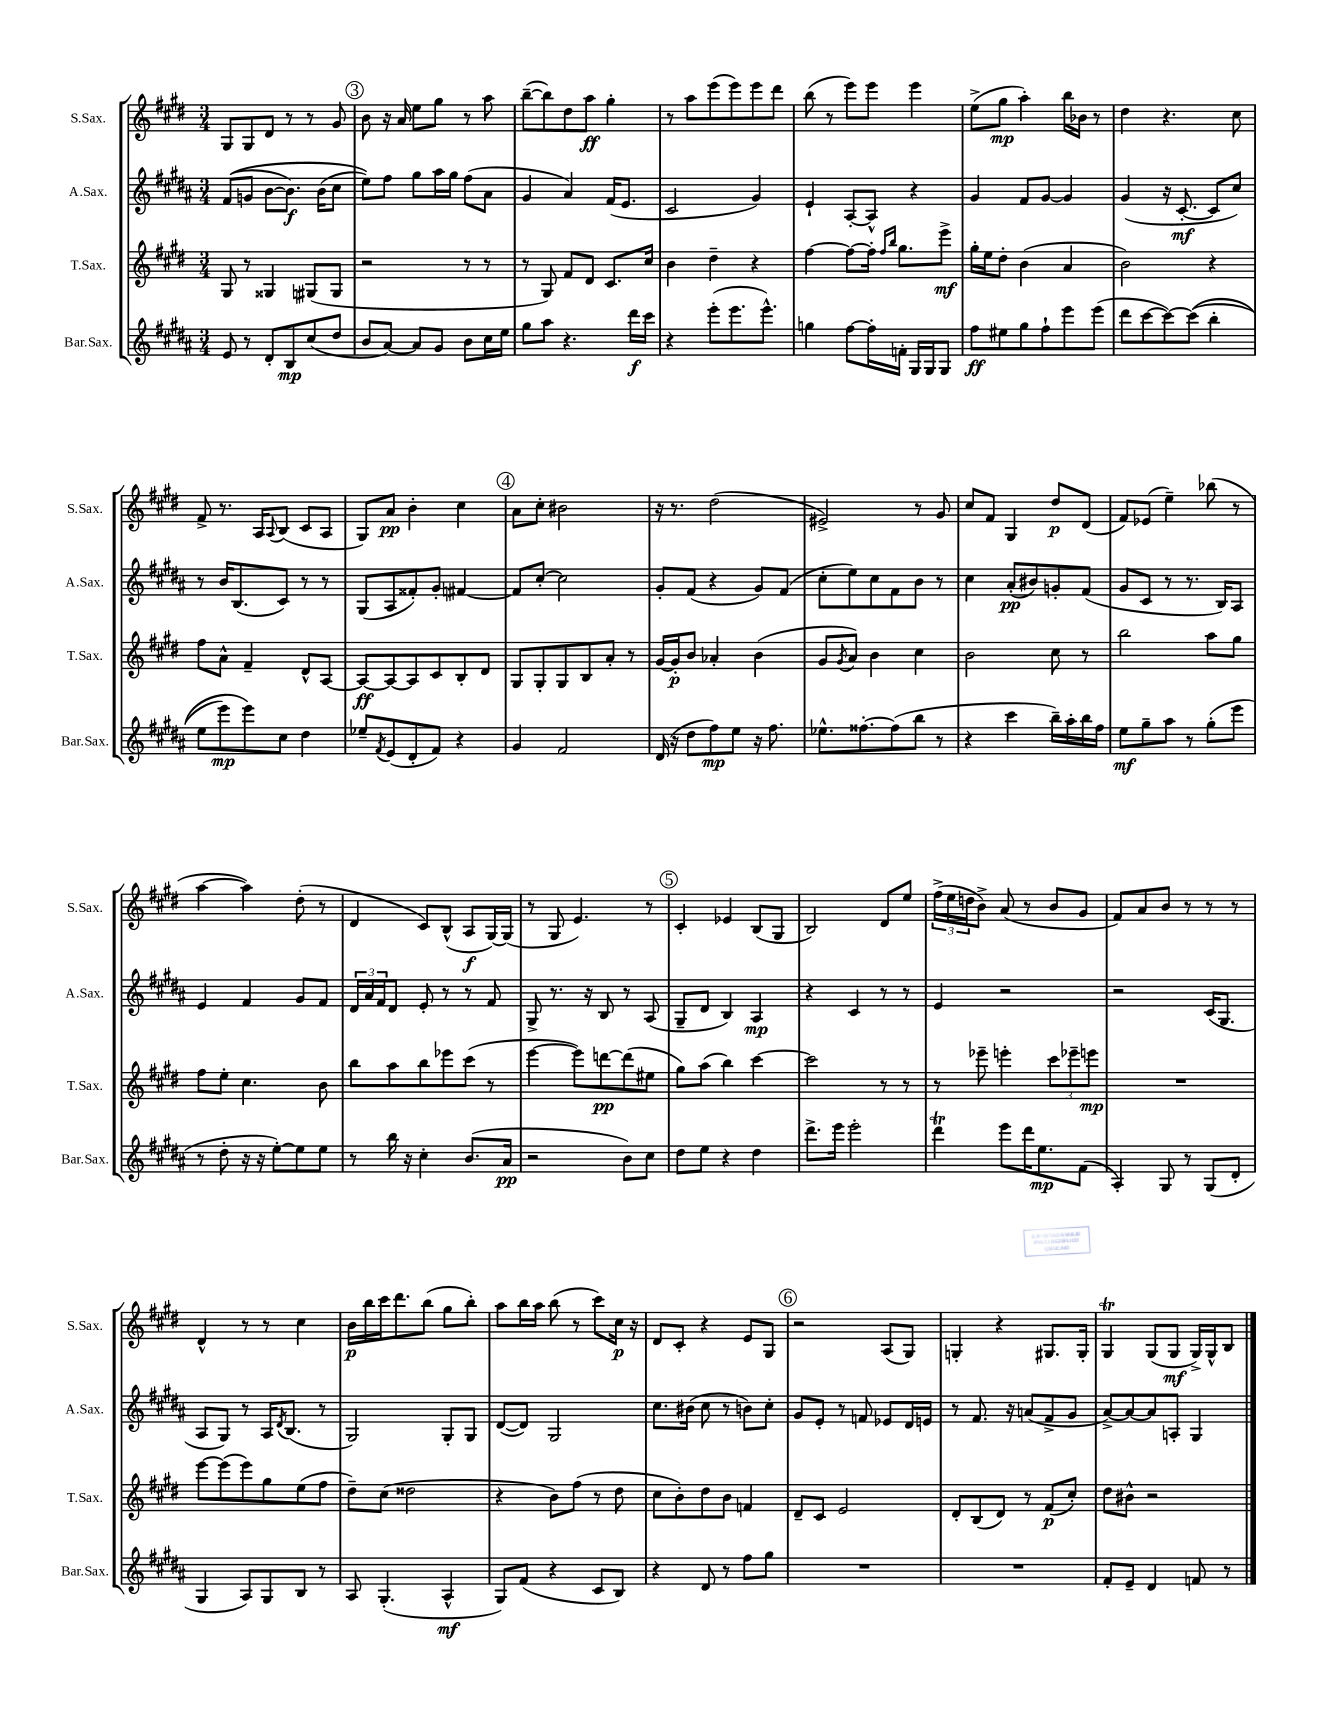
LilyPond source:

<<
\new StaffGroup <<
\new Staff = "s0" \with { instrumentName = "S.Sax." shortInstrumentName = "S.Sax." } {
    \clef treble \key e \major \numericTimeSignature \time 3/4
    gis8 gis8 dis'8 r8 r8 gis'8 |
    \mark \markup { \circle "3" } b'8 r16 a'16 e''8 gis''8 r8 a''8 |
    b''8~--( b''8) dis''8 a''8\ff gis''4-. |
    r8 a''8 e'''8( e'''8) e'''8 dis'''8 |
    b''8( r8 e'''8) e'''8 e'''4 |
    e''8->( gis''8\mp a''4-.) b''16 bes'16 r8 |
    dis''4 r4. cis''8 |
    fis'8-> r8. a16 \appoggiatura { a8 } b8( cis'8 a8 |
    gis8) a'8\pp b'4-. cis''4 |
    \mark \markup { \circle "4" } a'8 cis''8-. bis'2 |
    r16 r8. dis''2( |
    eis'2->) r8 gis'8 |
    cis''8 fis'8 gis4 dis''8\p dis'8( |
    fis'8) ees'8( e''4--) bes''8( r8 |
    a''4~ a''4) dis''8-.( r8 |
    dis'4 cis'8) b8-^( a8\f gis16~) gis16( |
    r8 gis8 e'4.) r8 |
    \mark \markup { \circle "5" } cis'4-. ees'4 b8( gis8 |
    b2) dis'8 e''8 |
    \tuplet 3/2 { fis''16->( e''16 d''16 } b'8->) a'8( r8 b'8 gis'8 |
    fis'8) a'8 b'8 r8 r8 r8 |
    dis'4-^ r8 r8 cis''4 |
    b'16\p b''16 cis'''16 dis'''8. b''8( gis''8 b''8-.) |
    a''8 b''16 a''16 b''8( r8 cis'''8) cis''16\p r16 |
    dis'8 cis'8-. r4 e'8 gis8 |
    \mark \markup { \circle "6" } r2 a8( gis8) |
    g4-. r4 gis8. gis16-. |
    gis4\trill gis8( gis8\mf gis16->) gis16-^ b8 \bar "|." |
}
\new Staff = "s1" \with { instrumentName = "A.Sax." shortInstrumentName = "A.Sax." } {
    \clef treble \key b \major \numericTimeSignature \time 3/4
    fis'8(\( g'8 b'8~ b'8.\f) b'16( cis''8 |
    \mark \markup { \circle "3" } e''8)\) fis''8 gis''8 ais''16 gis''16 fis''8( ais'8 |
    gis'4 ais'4) fis'16( e'8. |
    cis'2 gis'4) |
    e'4-! ais8~-. ais8-^ r4 |
    gis'4 fis'8 gis'8~ gis'4 |
    gis'4( r16 cis'8.~-.\mf cis'8 cis''8) |
    r8 b'16 b8.( cis'8) r8 r8 |
    gis8( ais8 fisis'8-.) gis'8-. fis'4~ |
    \mark \markup { \circle "4" } fis'8 cis''8~-. cis''2 |
    gis'8-. fis'8( r4 gis'8) fis'8( |
    cis''8-. e''8) cis''8 fis'8 b'8 r8 |
    cis''4 ais'8-.\pp( bis'8) g'8-. fis'8( |
    gis'8 cis'8 r8 r8. b16) ais8 |
    e'4 fis'4 gis'8 fis'8 |
    \tuplet 3/2 { dis'16 ais'16 fis'16 } dis'8 e'8-. r8 r8 fis'8 |
    gis8-> r8. r16 b8 r8 ais8( |
    \mark \markup { \circle "5" } gis8-- dis'8 b4) ais4\mp |
    r4 cis'4 r8 r8 |
    e'4 r2 |
    r2 cis'16( gis8. |
    ais8 gis8) r8 ais16 \acciaccatura { dis'8 } b8.( r8 |
    gis2) gis8-. gis8 |
    dis'8~( dis'8) gis2 |
    cis''8. bis'16( cis''8 r8 b'8) cis''8-. |
    \mark \markup { \circle "6" } gis'8 e'8-. r8 f'8 ees'8 dis'16 e'16 |
    r8 fis'8. r16 a'8( fis'8-> gis'8 |
    ais'8~->) ais'8~ ais'8 a8-. gis4 \bar "|." |
}
\new Staff = "s2" \with { instrumentName = "T.Sax." shortInstrumentName = "T.Sax." } {
    \clef treble \key e \major \numericTimeSignature \time 3/4
    gis8 r8 gisis4 gis8( gis8 |
    \mark \markup { \circle "3" } r2 r8 r8 |
    r8 gis8) fis'8 dis'8 cis'8. cis''16 |
    b'4 dis''4-- r4 |
    fis''4~ fis''8~ fis''16-. \grace { fis''16 b''16 } gis''8. e'''8->\mf |
    gis''16-. e''16 dis''8-. b'4( a'4 |
    b'2) r4 |
    fis''8 a'8-^ fis'4-- dis'8-^ a8~ |
    a8~\ff a8~ a8 cis'8 b8-. dis'8 |
    \mark \markup { \circle "4" } gis8 gis8-. gis8 b8 a'8-. r8 |
    gis'16~ gis'16-.\p b'8 aes'4-. b'4( |
    gis'8 \acciaccatura { gis'8 } a'8) b'4 cis''4 |
    b'2 cis''8 r8 |
    b''2 a''8 gis''8 |
    fis''8 e''8-. cis''4. b'8 |
    b''8 a''8 b''8 ees'''8 cis'''8( r8 |
    e'''4~ e'''8) d'''8~\pp d'''8( eis''8 |
    \mark \markup { \circle "5" } gis''8) a''8( b''4) cis'''4~ |
    cis'''2 r8 r8 |
    r8 ees'''8-- e'''4-. \tuplet 3/2 { cis'''8 ees'''8-- e'''8\mp } |
    R2. |
    e'''8~ e'''8( e'''8) gis''8 e''8( fis''8 |
    dis''8--) cis''8( disis''2 |
    r4 b'8) fis''8( r8 dis''8 |
    cis''8 b'8-.) dis''8 b'8 f'4 |
    \mark \markup { \circle "6" } dis'8-- cis'8 e'2 |
    dis'8-. b8( dis'8) r8 fis'8\p( cis''8-.) |
    dis''8 bis'8-^ r2 \bar "|." |
}
\new Staff = "s3" \with { instrumentName = "Bar.Sax." shortInstrumentName = "Bar.Sax." } {
    \clef treble \key b \major \numericTimeSignature \time 3/4
    e'8 r8 dis'8-. b8\mp cis''8( dis''8 |
    \mark \markup { \circle "3" } b'8 ais'8~) ais'8 gis'8 b'8 cis''16 e''16 |
    gis''8 ais''8 r4. dis'''16\f cis'''16 |
    r4 e'''8-.( e'''8. e'''8.-^) |
    g''4 fis''8~ fis''16-. f'16-. gis16 gis16 gis8 |
    fis''8\ff eis''8 gis''8 fis''8-! e'''8 e'''8( |
    dis'''8 cis'''8~ cis'''8~) cis'''8(\( b''4-. |
    e''8 e'''8\mp) e'''8\) cis''8 dis''4 |
    ees''8-- \acciaccatura { fis'8 } e'8( dis'8-. fis'8) r4 |
    \mark \markup { \circle "4" } gis'4 fis'2 |
    dis'16( r16 dis''8 fis''8\mp) e''8 r16 fis''8. |
    ees''8.-^ fisis''8.~-. fisis''8( b''8 r8 |
    r4 cis'''4 b''16--) ais''16-. b''16 fis''16 |
    e''8\mf gis''8-- ais''8 r8 gis''8-.( e'''8 |
    r8 dis''8-. r16 r16 e''8~-.) e''8 e''8 |
    r8 b''16 r16 cis''4-. b'8.( ais'16\pp |
    r2 b'8) cis''8 |
    \mark \markup { \circle "5" } dis''8 e''8 r4 dis''4 |
    dis'''8.-> e'''16 e'''2-. |
    dis'''4\trill e'''8 dis'''16 e''8.\mp fis'8( |
    ais4-.) gis8 r8 gis8( dis'8-. |
    gis4 ais8) gis8 b8 r8 |
    ais8 gis4.-.( ais4-^\mf |
    gis8) fis'8( r4 cis'8 b8) |
    r4 dis'8 r8 fis''8 gis''8 |
    \mark \markup { \circle "6" } R2. |
    R2. |
    fis'8-. e'8-- dis'4 f'8 r8 \bar "|." |
}
>>
>>
\layout { \context { \Score \remove "Bar_number_engraver" } }
